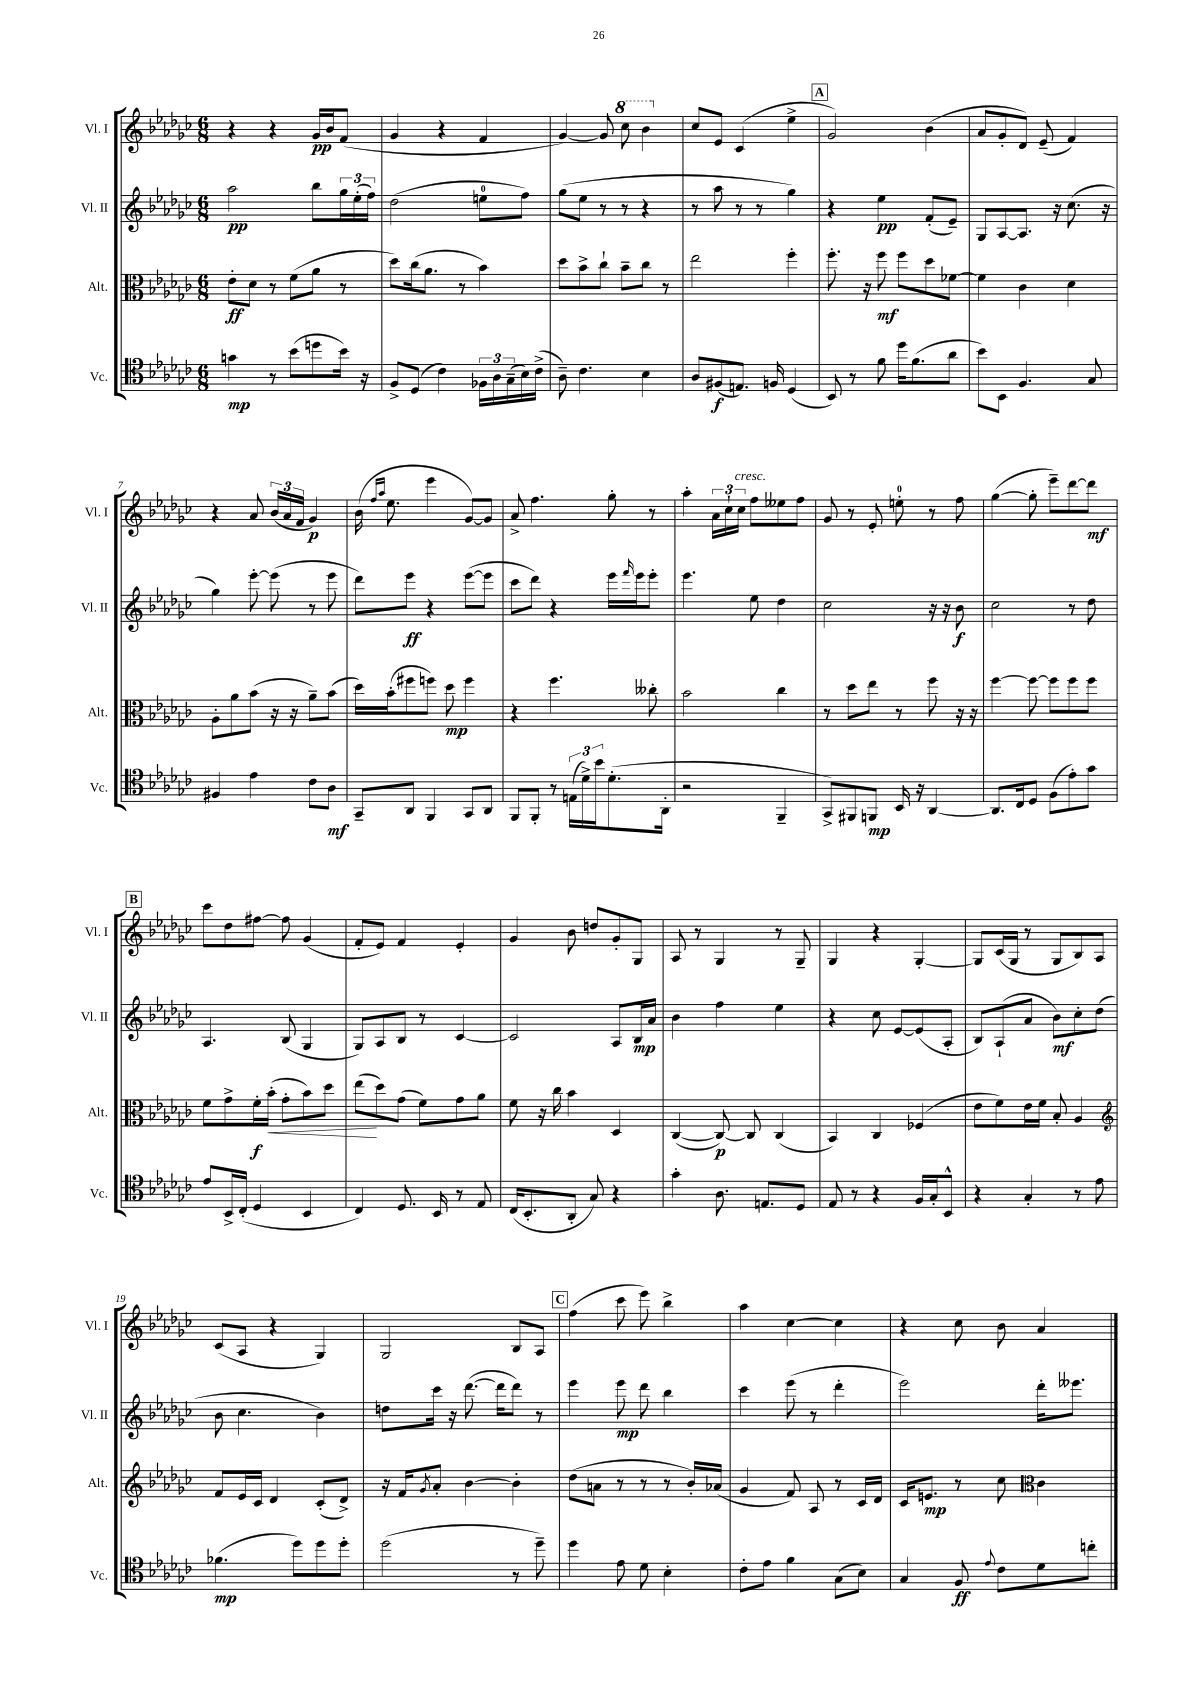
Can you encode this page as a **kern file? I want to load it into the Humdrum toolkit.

**kern	**dynam	**kern	**dynam	**kern	**dynam	**kern	**dynam
*part4	*part4	*part3	*part3	*part2	*part2	*part1	*part1
*staff4	*staff4	*staff3	*staff3	*staff2	*staff2	*staff1	*staff1
*I"Vc.	*	*I"Alt.	*	*I"Vl. II	*	*I"Vl. I	*
*I'Vc.	*	*I'Alt.	*	*I'Vl. II	*	*I'Vl. I	*
*clefC4	*	*clefC3	*	*clefG2	*	*clefG2	*
*k[b-e-a-d-g-c-]	*	*k[b-e-a-d-g-c-]	*	*k[b-e-a-d-g-c-]	*	*k[b-e-a-d-g-c-]	*
*M6/8	*	*M6/8	*	*M6/8	*	*M6/8	*
=1	=1	=1	=1	=1	=1	=1	=1
4gn\	mp	8e-'\L	ff	2aa-\	pp	4r	.
.	.	8d-\J	.	.	.	.	.
8r	.	8r	.	.	.	4r	.
(8b-\L	.	(8f\L	.	.	.	.	.
8ddn\	.	8a-\J	.	8bb-\L	.	16g-/LL	pp
.	.	.	.	.	.	16b-/J	.
16b-\Jk)	.	8r	.	24gg-\L	.	(8f/J	.
.	.	.	.	(24ee-'\	.	.	.
16r	.	.	.	.	.	.	.
.	.	.	.	24ff\JJ)	.	.	.
=2	=2	=2	=2	=2	=2	=2	=2
8F^/L	.	8dd-\L)	.	(2dd-\	.	4g-/	.
(8D-/J	.	(16cc-\k	.	.	.	.	.
.	.	8.a-\J	.	.	.	.	.
4c-\)	.	.	.	.	.	4r	.
.	.	8r	.	.	.	.	.
24F-X\LL	.	4b-\)	.	8een\L	.	4f/	.
24A-\	.	.	.	.	.	.	.
(24G-~\	.	.	.	.	.	.	.
16B-\)	.	.	.	8ff\J)	.	.	.
(16c-^\JJ	.	.	.	.	.	.	.
=3	=3	=3	=3	=3	=3	=3	=3
8A-~\)	.	8dd-\L	.	(8gg-\L	.	[4g-/)	.
4.c-\	.	8b-^\	.	8ee-\J	.	.	.
.	.	8cc-`\J	.	8r	.	8g-/]	.
*	*	*	*	*	*	*8va	*
.	.	8b-~\L	.	8r	.	8ccc-\	.
4B-\	.	8cc-\J	.	4r	.	4bb-\	.
.	.	8r	.	.	.	.	.
=4	=4	=4	=4	=4	=4	=4	=4
*	*	*	*	*	*	*X8va	*
8A-/L	.	2ee-\	.	8r	.	8cc-/L	.
(8F#X/	f	.	.	8aa-\	.	8e-/J	.
8.En/J)	.	.	.	8r	.	(4c-/	.
.	.	.	.	8r	.	.	.
16Fn/	.	.	.	.	.	.	.
(4D-/	.	4ff'\	.	4gg-\)	.	4ee-^\	.
!!LO:REH:place=s1:t=A
=5	=5	=5	=5	=5	=5	=5	=5
8BB-/)	.	8.ff'\	.	4r	.	2g-/)	.
8r	.	.	.	.	.	.	.
.	.	16r	.	.	.	.	.
8f\	.	8ff\	mf	4ee-\	pp	.	.
16dd-\KL	.	8ff\L	.	.	.	.	.
(8.f\	.	.	.	.	.	.	.
.	.	8dd-\	.	(8f'/L	.	(4b-\	.
8a-\J	.	[8f-X\J	.	8e-~/J)	.	.	.
=6	=6	=6	=6	=6	=6	=6	=6
8b-\L)	.	4f-\]	.	8G-/L	.	8a-/L	.
8BB-\J	.	.	.	[8A-/	.	8g-'/	.
4.F/	.	4c-\	.	8.A-/J]	.	8d-/J)	.
.	.	.	.	.	.	(8e-~/	.
.	.	.	.	16r	.	.	.
.	.	4d-\	.	(8.cc-\	.	4f/)	.
8G-/	.	.	.	.	.	.	.
.	.	.	.	16r	.	.	.
!!LO:LB:g=z
=7	=7	=7	=7	=7	=7	=7	=7
4F#X/	.	8A-'\L	.	4gg-\)	.	4r	.
.	.	8a-\	.	.	.	.	.
4e-\	.	(8b-\J	.	[8eee-'\	.	8a-/	.
.	.	16r	.	(8eee-\]	.	(24b-/LL	.
.	.	.	.	.	.	24a-/	.
.	.	16r	.	.	.	.	.
.	.	.	.	.	.	24f/JJ	.
8c-\L	.	8a-~\L)	.	8r	.	4g-/)	p
8A-\J	mf	(8b-\J	.	8eee-\	.	.	.
=8	=8	=8	=8	=8	=8	=8	=8
8GG-~/L	.	16dd-\LL)	.	8ddd-\L)	.	(16b-\	.
.	.	.	.	.	.	16qqff/LL	.
.	.	.	.	.	.	16qqaa-/JJ	.
.	.	(16b-'\J	.	.	.	8.ee-\	.
8AA-/J	.	8ff#X\	.	8eee-\J	ff	.	.
4FF/	.	8ffn\J)	.	4r	.	4eee-\	.
.	.	8dd-\	mp	.	.	.	.
8GG-/L	.	4ff\	.	([8eee-\L	.	[8g-/L)	.
8AA-/J	.	.	.	8eee-\J]	.	8g-/J]	.
=9	=9	=9	=9	=9	=9	=9	=9
8FF/L	.	4r	.	8ccc-\L	.	8a-^/	.
8FF'/J	.	.	.	8ddd-\J)	.	4.ff\	.
8r	.	4.ff\	.	4r	.	.	.
(24En\LL	.	.	.	.	.	.	.
24d-^\)	.	.	.	.	.	.	.
24b-\J	.	.	.	.	.	.	.
(8.d-'\	.	.	.	16eee-\LL	.	8gg-'\	.
.	.	.	.	16qqfff/	.	.	.
.	.	.	.	16eee-\J	.	.	.
.	.	8cc--X'\	.	8eee-'\J	.	8r	.
16AA-'\Jk	.	.	.	.	.	.	.
=10	=10	=10	=10	=10	=10	=10	=10
2r	.	2b-\	.	4.eee-\	.	4aa-'\	.
.	.	.	.	.	.	24a-\LL	.
.	.	.	.	.	.	24cc-`\	.
!	!	!	!	!	!	!LO:TX:a:i:t=cresc.	!
.	.	.	.	.	.	24cc-\JJ	.
.	.	.	.	8ee-\	.	8ff\L	.
4FF~/	.	4cc-\	.	4dd-\	.	8ee--X\	.
.	.	.	.	.	.	8ff\J	.
=11	=11	=11	=11	=11	=11	=11	=11
8GG-^/L)	.	8r	.	2cc-\	.	8g-/	.
8FF#X/	.	8dd-\L	.	.	.	8r	.
8FFn/J	mp	8ee-\J	.	.	.	8e-'/	.
16BB-/	.	8r	.	.	.	8een'\	.
16r	.	.	.	.	.	.	.
[4AA-/	.	8ff\	.	16r	.	8r	.
.	.	.	.	16r	.	.	.
.	.	16r	.	8b-\	f	8ff\	.
.	.	16r	.	.	.	.	.
=12	=12	=12	=12	=12	=12	=12	=12
8.AA-/L]	.	[4ff\	.	2cc-\	.	([4gg-\	.
16C-/k	.	.	.	.	.	.	.
8D-/J	.	8ff\_	.	.	.	8gg-'\]	.
(8F\L	.	8ff\L]	.	.	.	8eee-~\L)	.
8e-'\)	.	8ff\	.	8r	.	[8ddd-\	.
8g-\J	.	8ff\J	.	8dd-\	.	8ddd-\J]	mf
!!LO:LB:g=z
!!LO:REH:place=s1:t=B
=13	=13	=13	=13	=13	=13	=13	=13
8e-/L	.	8f\L	.	4.A-/	.	8ccc-\L	.
16BB-^/L	.	8g-^\	.	.	.	8dd-\	.
(16C-'/JJ	.	.	.	.	.	.	.
4D-/	.	16f'\L	f	.	.	[8ff#X\J	.
!	!	!	!LO:HP:b	!	!	!	!
.	.	(16b-'\JJ	<	.	.	.	.
.	.	8g-'\L	.	(8B-/	.	8ff#\]	.
4BB-/	.	8b-\)	.	4G-/	.	(4g-/	.
.	.	8dd-\J	.	.	.	.	.
=14	=14	=14	=14	=14	=14	=14	=14
4C-/)	.	(8ee-\L	.	8G-/L)	.	8f'/L	.
.	.	8dd-\)	[	8A-/	.	8e-/J)	.
8.D-/	.	(8g-\J	.	8B-/J	.	4f/	.
.	.	8f\L)	.	8r	.	.	.
16BB-/	.	.	.	.	.	.	.
8r	.	8g-\	.	[4c-/	.	4e-'/	.
8E-/	.	8a-\J	.	.	.	.	.
=15	=15	=15	=15	=15	=15	=15	=15
(16C-/KL	.	8f\	.	2c-/]	.	4g-/	.
8.BB-'/	.	.	.	.	.	.	.
.	.	16r	.	.	.	.	.
.	.	16cc-\	.	.	.	.	.
8AA-'/J	.	4b-\	.	.	.	8b-\	.
8G-/)	.	.	.	.	.	8ddn/L	.
4r	.	4D-/	.	8A-/L	.	8g-'/	.
.	.	.	.	16B-/L	mp	8G-/J	.
.	.	.	.	16a-/JJ	.	.	.
=16	=16	=16	=16	=16	=16	=16	=16
4g-'\	.	([4C-/	.	4b-\	.	8A-/	.
.	.	.	.	.	.	8r	.
8.A-\	.	8C-/_)	p	4ff\	.	4G-/	.
.	.	8C-/]	.	.	.	.	.
8.En/L	.	.	.	.	.	.	.
.	.	(4C-/	.	4ee-\	.	8r	.
8D-/J	.	.	.	.	.	8G-~/	.
=17	=17	=17	=17	=17	=17	=17	=17
8E-/	.	4BB-/)	.	4r	.	4G-/	.
8r	.	.	.	.	.	.	.
4r	.	4C-/	.	8cc-\	.	4r	.
.	.	.	.	[8e-/L	.	.	.
16F/LL	.	(4F-X/	.	(8e-/]	.	[4G-'/	.
16G-'/J	.	.	.	.	.	.	.
8BB-^^/J	.	.	.	8A-'/J	.	.	.
=18	=18	=18	=18	=18	=18	=18	=18
4r	.	8e-\L	.	8B-/L)	.	8G-/L]	.
.	.	8f\)	.	(8A-`/	.	(16c-/L	.
.	.	.	.	.	.	16G-/JJ	.
4G-'/	.	16e-\L	.	8a-/J	.	8r	.
.	.	16f\JJ	.	.	.	.	.
.	.	8B-'/	.	8b-\L)	mf	8G-/L	.
8r	.	4A-/	.	8cc-'\	.	8B-/)	.
8e-\	.	.	.	(8dd-\J	.	8A-/J	.
!!LO:LB:g=z
=19	=19	=19	=19	=19	=19	=19	=19
*	*	*clefG2	*	*	*	*	*
(4.f-X\	mp	8f/L	.	8b-\	.	(8c-/L	.
.	.	16e-/L	.	4.cc-\	.	8A-/J	.
.	.	16c-/JJ	.	.	.	.	.
.	.	4d-/	.	.	.	4r	.
8dd-\L)	.	.	.	.	.	.	.
8dd-\	.	(8c-'/L	.	4b-\)	.	4G-/)	.
8dd-'\J	.	8d-^/J)	.	.	.	.	.
=20	=20	=20	=20	=20	=20	=20	=20
(2dd-\	.	16r	.	8ddn\L	.	2G-/	.
.	.	16f/KL	.	.	.	.	.
.	.	8qg-/	.	.	.	.	.
.	.	8a-'/J	.	16ccc-\Jk	.	.	.
.	.	.	.	16r	.	.	.
.	.	[4b-\	.	([8.ddd-\	.	.	.
.	.	.	.	16ddd-\KL]	.	.	.
8r	.	4b-'\]	.	8ddd-\J)	.	8B-/L	.
8dd-~\)	.	.	.	8r	.	8A-/J	.
!!LO:REH:place=s1:t=C
=21	=21	=21	=21	=21	=21	=21	=21
4dd-\	.	(8dd-\L	.	4eee-\	.	(4ff\	.
.	.	8an\J	.	.	.	.	.
8e-\	.	8r	.	8eee-\	mp	8ccc-\	.
8d-\	.	8r	.	8ddd-\	.	8eee-\)	.
4B-'\	.	8r	.	4bb-\	.	4bb-^\	.
.	.	16b-'/LL)	.	.	.	.	.
.	.	(16a-X/JJ	.	.	.	.	.
=22	=22	=22	=22	=22	=22	=22	=22
8c-'\L	.	4g-/	.	4ccc-\	.	4aa-\	.
8e-\J	.	.	.	.	.	.	.
4f\	.	8f/)	.	(8eee-\	.	[4cc-\	.
.	.	8A-/	.	8r	.	.	.
(8G-\L	.	8r	.	4ddd-'\	.	4cc-\]	.
8B-\J)	.	16c-/LL	.	.	.	.	.
.	.	16d-/JJ	.	.	.	.	.
=23	=23	=23	=23	=23	=23	=23	=23
4G-/	.	16c-/KL	.	2eee-\)	.	4r	.
.	.	8.en/J	mp	.	.	.	.
8F/	ff	8r	.	.	.	8cc-\	.
8qqe-/	.	.	.	.	.	.	.
8c-\L	.	8cc-\	.	.	.	8b-\	.
*	*	*clefC3	*	*	*	*	*
8d-\	.	4c-\	.	16ddd-'\KL	.	4a-/	.
.	.	.	.	8.eee--X\J	.	.	.
8ccn'\J	.	.	.	.	.	.	.
==	==	==	==	==	==	==	==
*-	*-	*-	*-	*-	*-	*-	*-
